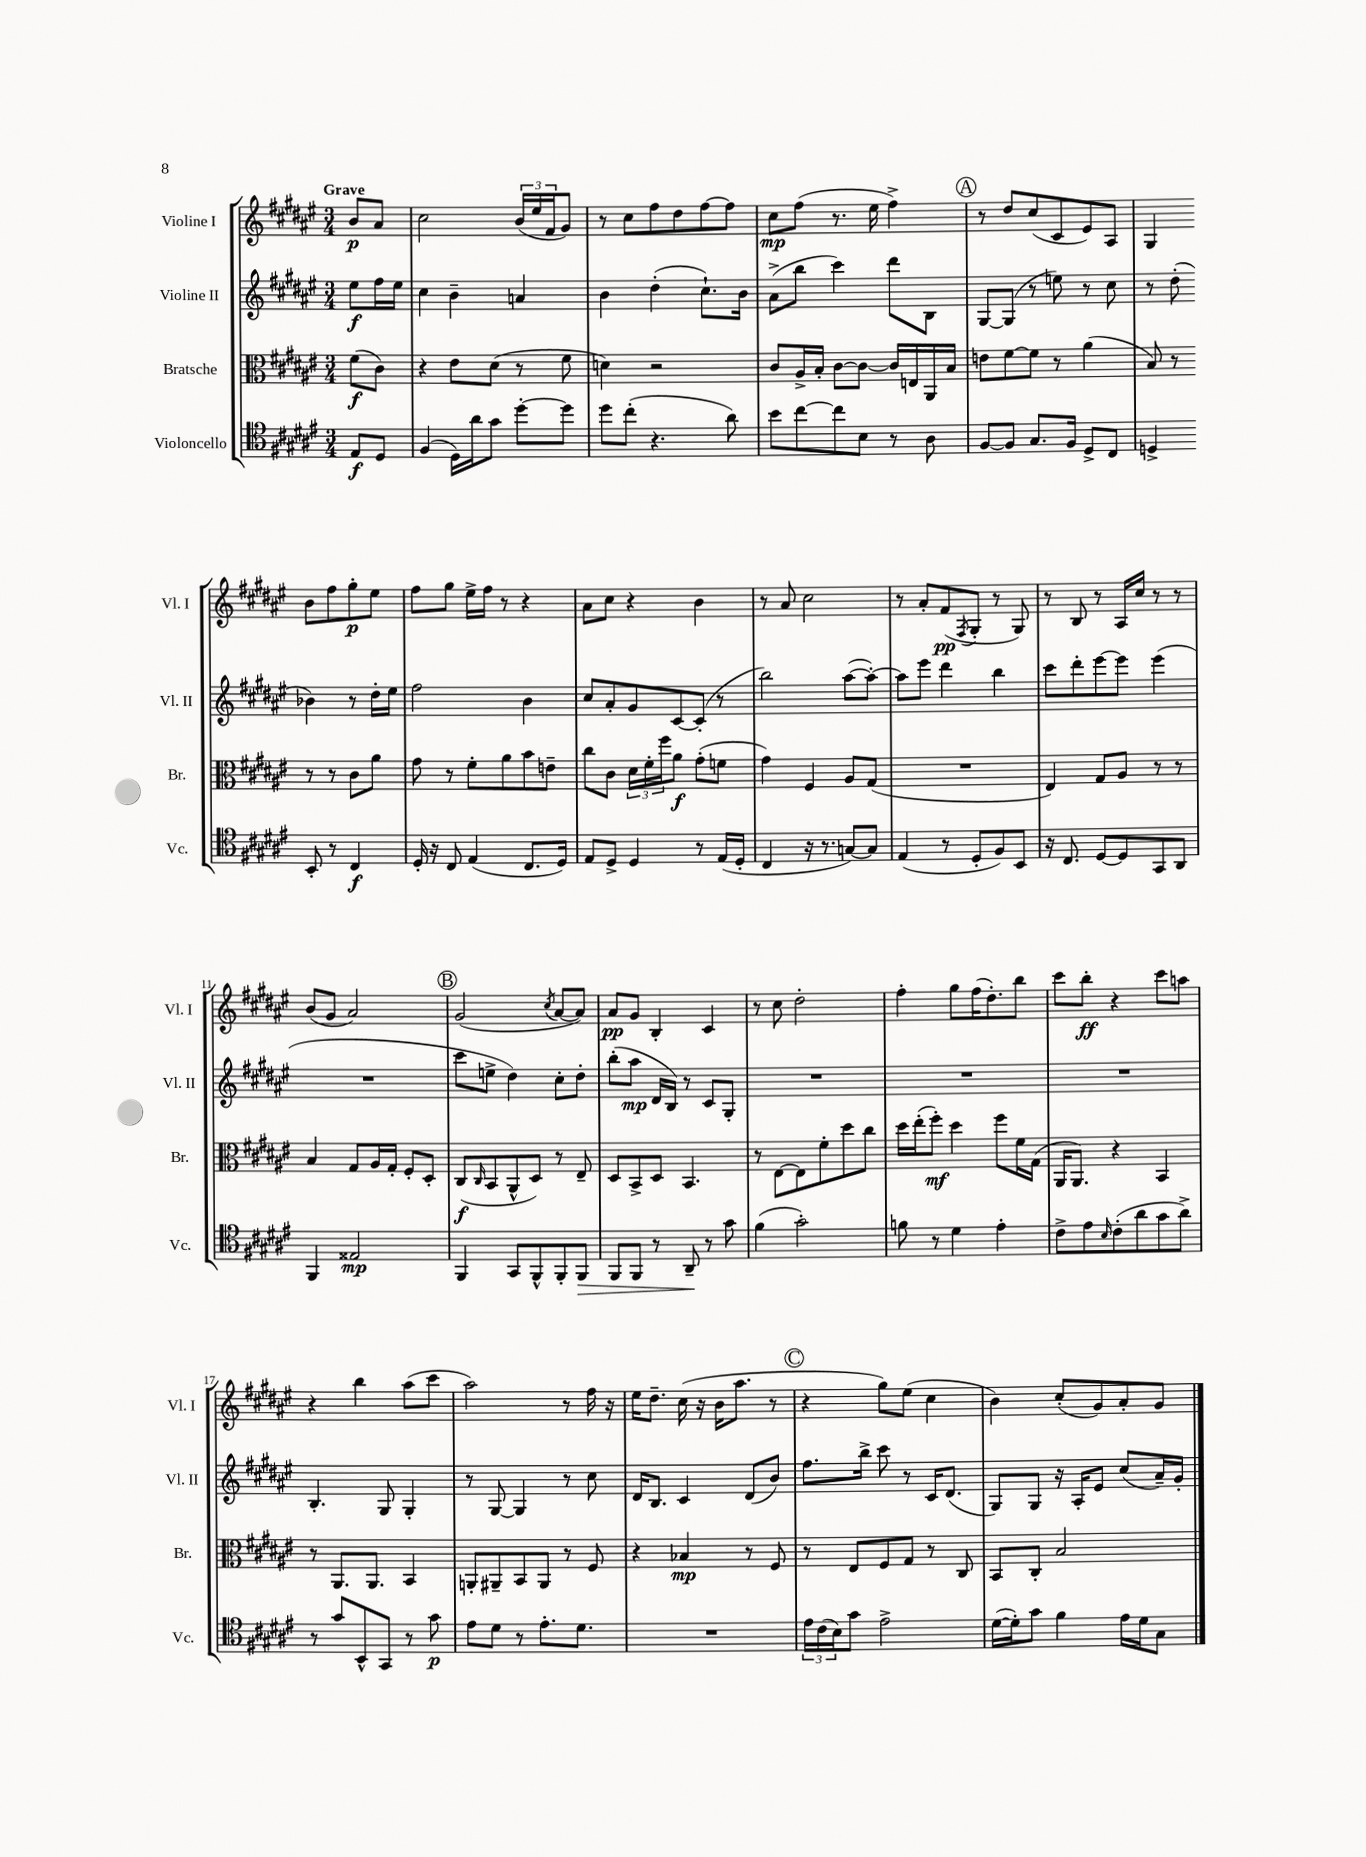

**kern	**kern	**kern	**kern
*staff4	*staff3	*staff2	*staff1
*clefC4	*clefC3	*clefG2	*clefG2
*k[f#c#g#d#a#e#]	*k[f#c#g#d#a#e#]	*k[f#c#g#d#a#e#]	*k[f#c#g#d#a#e#]
*M3/4	*M3/4	*M3/4	*M3/4
8E#	(8f#	8ee#	8b
8D#	8c#)	16ff#	8a#
.	.	16ee#	.
=	=	=	=
(4F#	4r	4cc#	2cc#
16D#)	8e#	4b~	.
16a#	.	.	.
8g#	(8d#	.	.
[8dd#'	8r	4a	(24b
.	.	.	24ee#
.	.	.	24f#
8dd#]	8f#	.	8g#)
=	=	=	=
8dd#	4d)	4b	8r
(8cc#'	.	.	8cc#
4.r	2r	(4dd#'	8ff#
.	.	.	8dd#
.	.	8.cc#`)	[8ff#
8a#)	.	.	8ff#]
.	.	16b	.
=	=	=	=
8b	8c#	(8a#^	8cc#
[8cc#	16A#^	8bb	(8ff#
.	16B'	.	.
8cc#]	[8c#	4ccc#)	8.r
8B	8c#_	.	.
.	.	.	16ee#
8r	16c#]	8ddd#	4ff#^)
.	16E	.	.
8A#	16AA#	8B	.
.	16B	.	.
=	=	=	=
[8F#	8e	[8G#	8r
8F#]	[8f#	(8G#]	8dd#
8.G#	8f#]	8r	(8cc#
.	8r	8ee)	8c#
16F#	.	.	.
8D#^	(4a#	8r	8e#)
8C#	.	8cc#	8A#
=	=	=	=
4D^	8B)	8r	4G#
.	8r	(8dd#'	.
8BB'	8r	4b-)	8b
8r	8r	.	8ff#
4C#	8c#	8r	8gg#'
.	8a#	16dd#'	8ee#
.	.	16ee#	.
=	=	=	=
16D#'	8g#	2ff#	8ff#
16r	.	.	.
8C#	8r	.	8gg#
(4E#	8f#'	.	16ee#^
.	.	.	16ff#
.	8a#	.	8r
8.C#	8b	4b	4r
.	8e~	.	.
16D#)	.	.	.
=	=	=	=
8E#	8cc#	8cc#	8a#
8D#^	8c#	8a#'	8cc#
4D#	24d#	8g#	4r
.	24f#'	.	.
.	24ff#	.	.
.	8a#	[8c#	.
8r	(8g#'	(8c#']	4b
(16E#	8f	8r	.
16D#'	.	.	.
=	=	=	=
4C#	4g#)	2bb)	8r
.	.	.	8a#
16r	4F#	.	2cc#
8.r	.	.	.
[8G)	8A#	([8aa#	.
8G]	(8G#	8aa#'_)	.
=	=	=	=
(4E#	2.r	8aa#]	8r
.	.	8eee#	8a#'
8r	.	4ddd#	(8f#
.	.	.	8qF#
8D#'	.	.	8G#'
8F#)	.	4bb	8r
8BB	.	.	8G#)
=	=	=	=
16r	4E#)	8ccc#	8r
8.C#	.	.	.
.	.	8ddd#'	8B
[8D#	8G#	[8eee#	8r
8D#]	8A#	8eee#]	16A#
.	.	.	16cc#
8GG#	8r	(4eee#	8r
8AA#	8r	.	8r
=	=	=	=
4FF#	4B	2.r	(8b
.	.	.	8g#
2E##	8G#	.	2a#)
.	16A#	.	.
.	16G#'	.	.
.	8F#'	.	.
.	8D#'	.	.
=	=	=	=
4FF#	(8C#	8ccc#	(2g#
.	16qqC#	.	.
.	8BB	8ee^	.
8GG#	8AA#^^	4dd#)	.
8FF#^^	8D#)	.	.
.	.	.	8qcc#
8FF#'	8r	8cc#'	[8a#
8FF#	8E#~	8dd#'	8a#])
=	=	=	=
8FF#	8D#	(8bb'	8a#
8FF#	8BB^	8aa#	8g#
8r	8D#	16d#	4B'
.	.	16B)	.
8AA#~	4.BB	8r	.
8r	.	8c#	4c#
8g#	.	8G#'	.
=	=	=	=
(4f#	8r	2.r	8r
.	[8E#	.	8cc#
2g#')	8E#]	.	2dd#'
.	8f#'	.	.
.	8dd#	.	.
.	8cc#	.	.
=	=	=	=
8f	16dd#	2.r	4ff#'
.	(16ee#'	.	.
8r	8ff#')	.	.
4d#	4dd#	.	8gg#
.	.	.	(16ff#
.	.	.	8.dd#')
4e#'	8ff#	.	.
.	16f#	.	8bb
.	(16G#	.	.
=	=	=	=
8c#^	16AA#	2.r	8ccc#
.	8.AA#)	.	.
8e#	.	.	8bb'
16qqB	.	.	.
(8c#'	4r	.	4r
8a#	.	.	.
8g#	4BB	.	8ccc#
8a#^)	.	.	8aa
=	=	=	=
8r	8r	4.B'	4r
8g#	8.AA#	.	.
8BB^^	.	.	4bb
.	8.AA#	.	.
8GG#	.	8G#	.
8r	4BB	4G#'	(8aa#
8g#	.	.	8ccc#
=	=	=	=
8e#	8AA'	8r	2aa#)
8d#	8AA#~	[8G#	.
8r	8BB	4G#]	.
8.e#'	8AA#	.	.
.	8r	8r	8r
8.d#	.	.	.
.	8F#	8cc#	16ff#
.	.	.	16r
=	=	=	=
2.r	4r	16d#	16ee#
.	.	8.B	8.dd#~
.	4B-	4c#	(16cc#
.	.	.	16r
.	.	.	16b
.	.	.	8.aa#
.	8r	(8d#	.
.	8F#	8b)	8r
=	=	=	=
24e#	8r	8.ff#	4r
(24c#	.	.	.
24B)	.	.	.
8g#	8E#	.	.
.	.	16bb^	.
2e#^	8F#	8ccc#	8gg#)
.	8G#	8r	(8ee#
.	8r	16c#	4cc#
.	.	(8.d#	.
.	8C#	.	.
=	=	=	=
([16d#	8BB	8G#)	4b)
16d#'])	.	.	.
8g#	8C#'	8G#	.
4f#	2B	16r	(8cc#'
.	.	16A#'	.
.	.	8e#	8g#)
16e#	.	(8cc#	8a#'
16d#	.	.	.
8G#	.	16a#~)	8g#
.	.	16g#'	.
==	==	==	==
*-	*-	*-	*-
